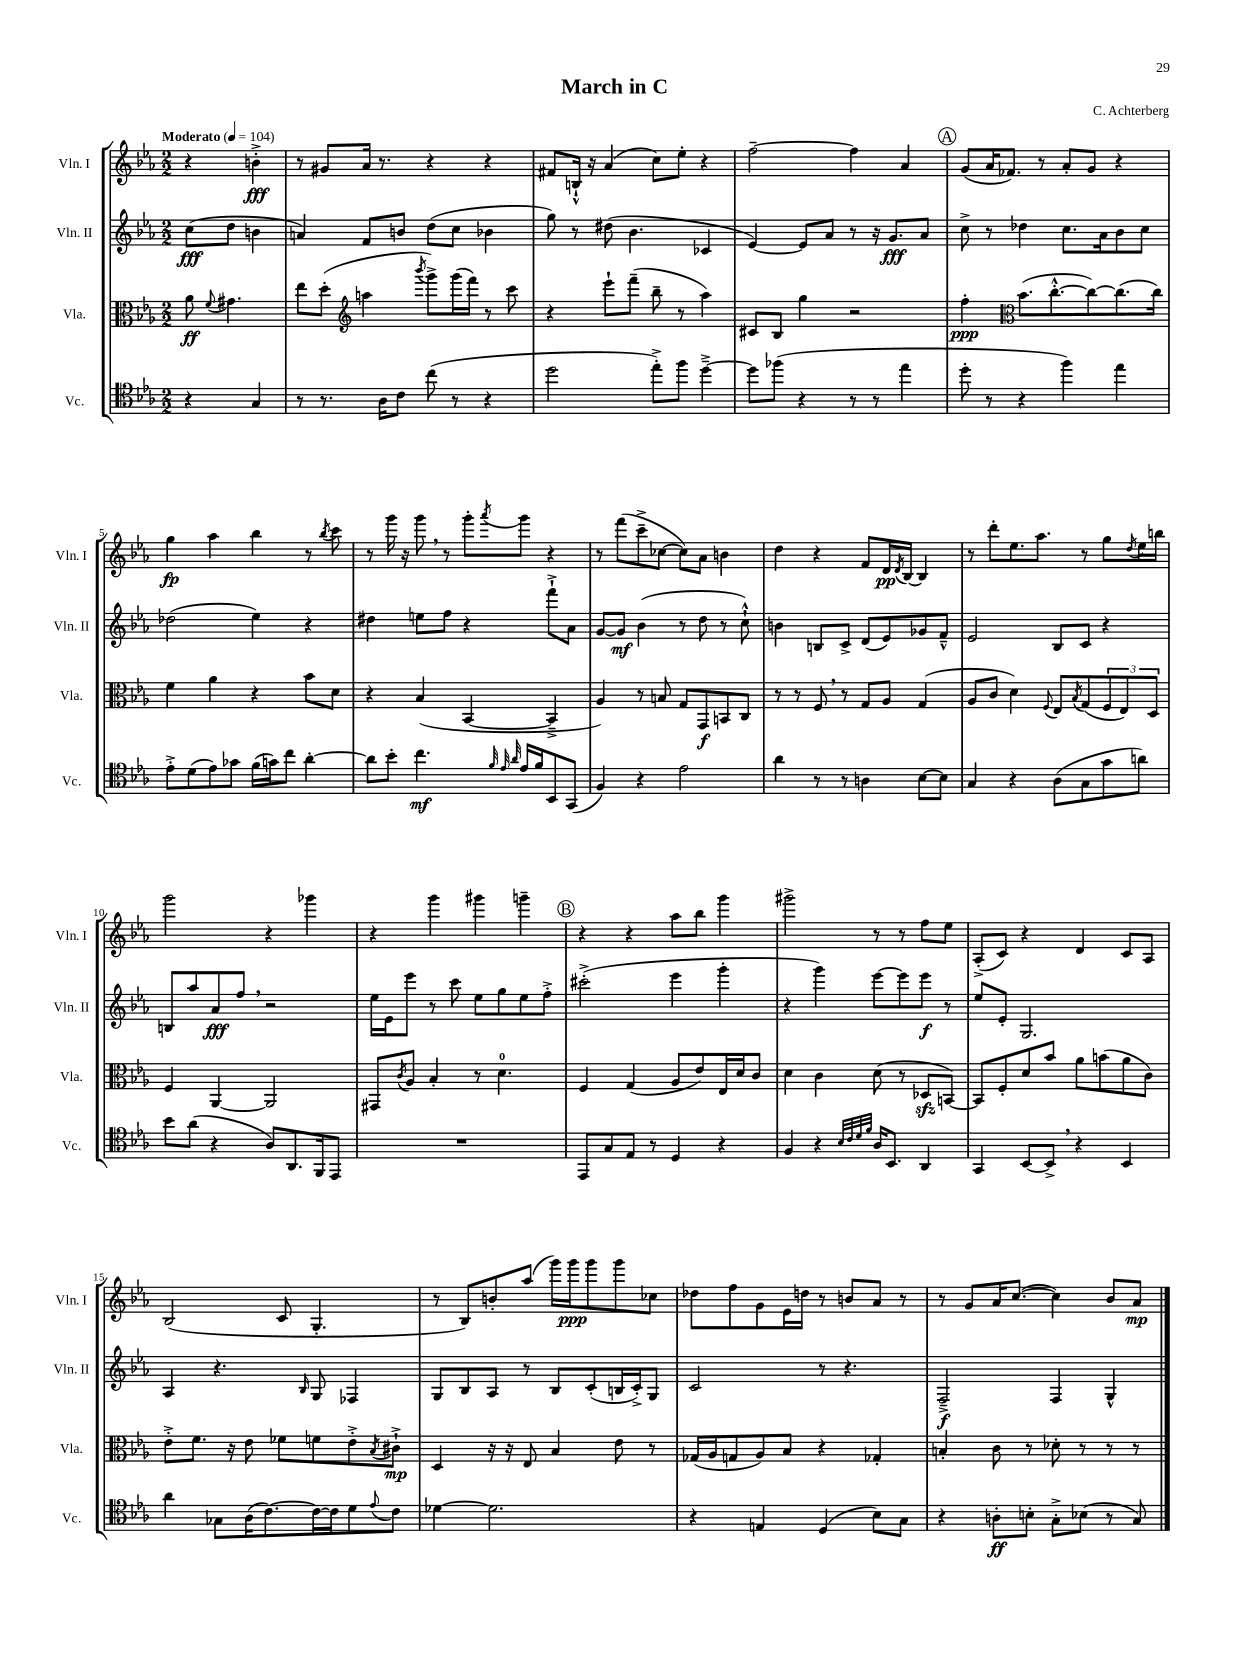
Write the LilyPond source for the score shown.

\header { title = "March in C" composer = "C. Achterberg" }
<<
\new StaffGroup <<
\new Staff = "s0" \with { instrumentName = "Vln. I" shortInstrumentName = "Vln. I" } {
    \clef treble \key ees \major \numericTimeSignature \time 2/2 \partial 2 \tempo "Moderato" 4 = 104
    r4 b'4-.->\fff |
    r8 gis'8 aes'16 r8. r4 r4 |
    fis'8 b16-!-^ r16 aes'4( c''8) ees''8-. r4 |
    f''2~-- f''4 aes'4 |
    \mark \markup { \circle "A" } g'8( aes'16 fes'8.) r8 aes'8-. g'8 r4 |
    g''4\fp aes''4 bes''4 r8 \acciaccatura { bes''8 } c'''8 |
    r8 g'''16 r16 g'''8 \breathe r8 g'''8-. \acciaccatura { aes'''8 } g'''8 r4 |
    r8 f'''8( c'''8---> ces''8~ ces''8) aes'8 b'4 |
    d''4 r4 f'8 d'16\pp \acciaccatura { d'8 } bes16~ bes4 |
    r8 d'''8-. ees''8. aes''8. r8 g''8 \acciaccatura { d''8 } ees''16 b''16 |
    g'''2 r4 ges'''4 |
    r4 g'''4 gis'''4 g'''4-- |
    \mark \markup { \circle "B" } r4 r4 aes''8 bes''8 g'''4 |
    gis'''2-> r8 r8 f''8 ees''8 |
    aes8-.->( c'8) r4 d'4 c'8 aes8 |
    bes2( c'8 g4.-. |
    r8 bes8) b'8-. aes''8( g'''16) g'''16\ppp g'''8 g'''8 ces''8 |
    des''8 f''8 g'8 ees'16 d''16 r8 b'8 aes'8 r8 |
    r8 g'8 aes'16 c''8.~( c''4) bes'8 aes'8\mp \bar "|." |
}
\new Staff = "s1" \with { instrumentName = "Vln. II" shortInstrumentName = "Vln. II" } {
    \clef treble \key ees \major \numericTimeSignature \time 2/2 \partial 2
    c''8\fff( d''8 b'4 |
    a'4) f'8 b'8 d''8( c''8 bes'4 |
    g''8) r8 dis''8( bes'4. ces'4 |
    ees'4~) ees'8 aes'8 r8 r16 g'8.\fff aes'8 |
    \mark \markup { \circle "A" } c''8-> r8 des''4 c''8. aes'16 bes'8 c''8 |
    des''2( ees''4) r4 |
    dis''4 e''8 f''8 r4 f'''8-!-> aes'8 |
    g'8~ g'8\mf bes'4( r8 d''8 r8 c''8-!-^) |
    b'4 b8 c'8-> d'8( ees'8) ges'8 f'8---^ |
    ees'2 bes8 c'8 r4 |
    b8 aes''8 aes'8\fff f''8 \breathe r2 |
    ees''16 ees'16 ees'''8 r8 c'''8 ees''8 g''8 ees''8 f''8-.-> |
    \mark \markup { \circle "B" } cis'''2-.->( ees'''4 g'''4-. |
    r4 g'''4) ees'''8~ ees'''8 ees'''8\f r8 |
    ees''8 ees'8-. g2. |
    aes4 r4. \grace { bes16 } g8 fes4 |
    g8 bes8 aes8 r8 bes8 c'8-.( b16 c'16-.->) g8 |
    c'2 r8 r4. |
    f2--->\f f4 g4-^ \bar "|." |
}
\new Staff = "s2" \with { instrumentName = "Vla." shortInstrumentName = "Vla." } {
    \clef alto \key ees \major \numericTimeSignature \time 2/2 \partial 2
    aes'8\ff \appoggiatura { f'8 } gis'4. |
    ees''8 d''8-.( \clef treble a''4 \acciaccatura { bes'''8 } g'''8->) g'''16( f'''16) r8 c'''8 |
    r4 ees'''8-! f'''8--( bes''8-- r8 aes''4) |
    cis'8 bes8 g''4 r2 |
    \mark \markup { \circle "A" } f''4-.\ppp \clef alto bes'8.( c''8.~-.-^ c''8~) c''8.( c''16) |
    f'4 aes'4 r4 bes'8 d'8 |
    r4 bes4( bes,4~ bes,4---> |
    aes4) r8 b8 g8 g,8\f b,8 c8 |
    r8 r8 f8 \breathe r8 g8 aes8 g4( |
    aes8 c'8 d'4) \appoggiatura { f8 } ees8 \acciaccatura { bes8 } g8( \tuplet 3/2 { f8 ees8) d8 } |
    f4 aes,4~ aes,2 |
    gis,8 \acciaccatura { c'8 } aes8 bes4-. r8 d'4.-0 |
    \mark \markup { \circle "B" } f4 g4( aes8 ees'8) ees16 d'16 c'8 |
    d'4 c'4 d'8( r8 des8\sfz b,8~) |
    b,8 f8-. d'8 bes'8 aes'8 b'8( aes'8 c'8) |
    ees'8-.-> f'8. r16 ees'8 fes'8 f'8 ees'8-.-> \acciaccatura { bes8 } cis'8-!->\mp |
    d4 r16 r16 ees8 bes4 ees'8 r8 |
    ges16( aes16 g8 aes8) bes8 r4 ges4-. |
    b4-. c'8 r8 des'8-. r8 r8 r8 \bar "|." |
}
\new Staff = "s3" \with { instrumentName = "Vc." shortInstrumentName = "Vc." } {
    \clef tenor \key ees \major \numericTimeSignature \time 2/2 \partial 2
    r4 g4 |
    r8 r8. aes16 c'8 c''8( r8 r4 |
    d''2 ees''8-.->) f''8 d''4~---> |
    d''8 fes''8( r4 r8 r8 ees''4 |
    \mark \markup { \circle "A" } d''8-. r8 r4 f''4) ees''4 |
    ees'8-.-> d'8( ees'8) ges'8 f'16( g'16) c''8 aes'4~-. |
    aes'8 bes'8-. c''4.\mf \grace { f'32 ees'32 aes'32 } ees'16 f'16 bes,8 g,8( |
    f4) r4 ees'2 |
    aes'4 r8 r8 a4 bes8~ bes8 |
    g4 r4 aes8( g8 g'8 a'8) |
    bes'8 aes'8( r4 aes8) aes,8. f,16 ees,8 |
    R1 |
    \mark \markup { \circle "B" } ees,8 g8 ees8 r8 d4 r4 |
    f4 r4 \grace { bes32 c'32 d'32 f'32 } aes16 bes,8. aes,4 |
    g,4 bes,8~ bes,8-> \breathe r4 bes,4 |
    aes'4 ges8 aes16( c'8.~) c'16~ c'16 d'8 \appoggiatura { ees'8 } c'8 |
    des'4~ des'2. |
    r4 e4 d4( bes8) g8 |
    r4 a8-.\ff b8-. g8-.-> bes8( r8 g8) \bar "|." |
}
>>
>>
